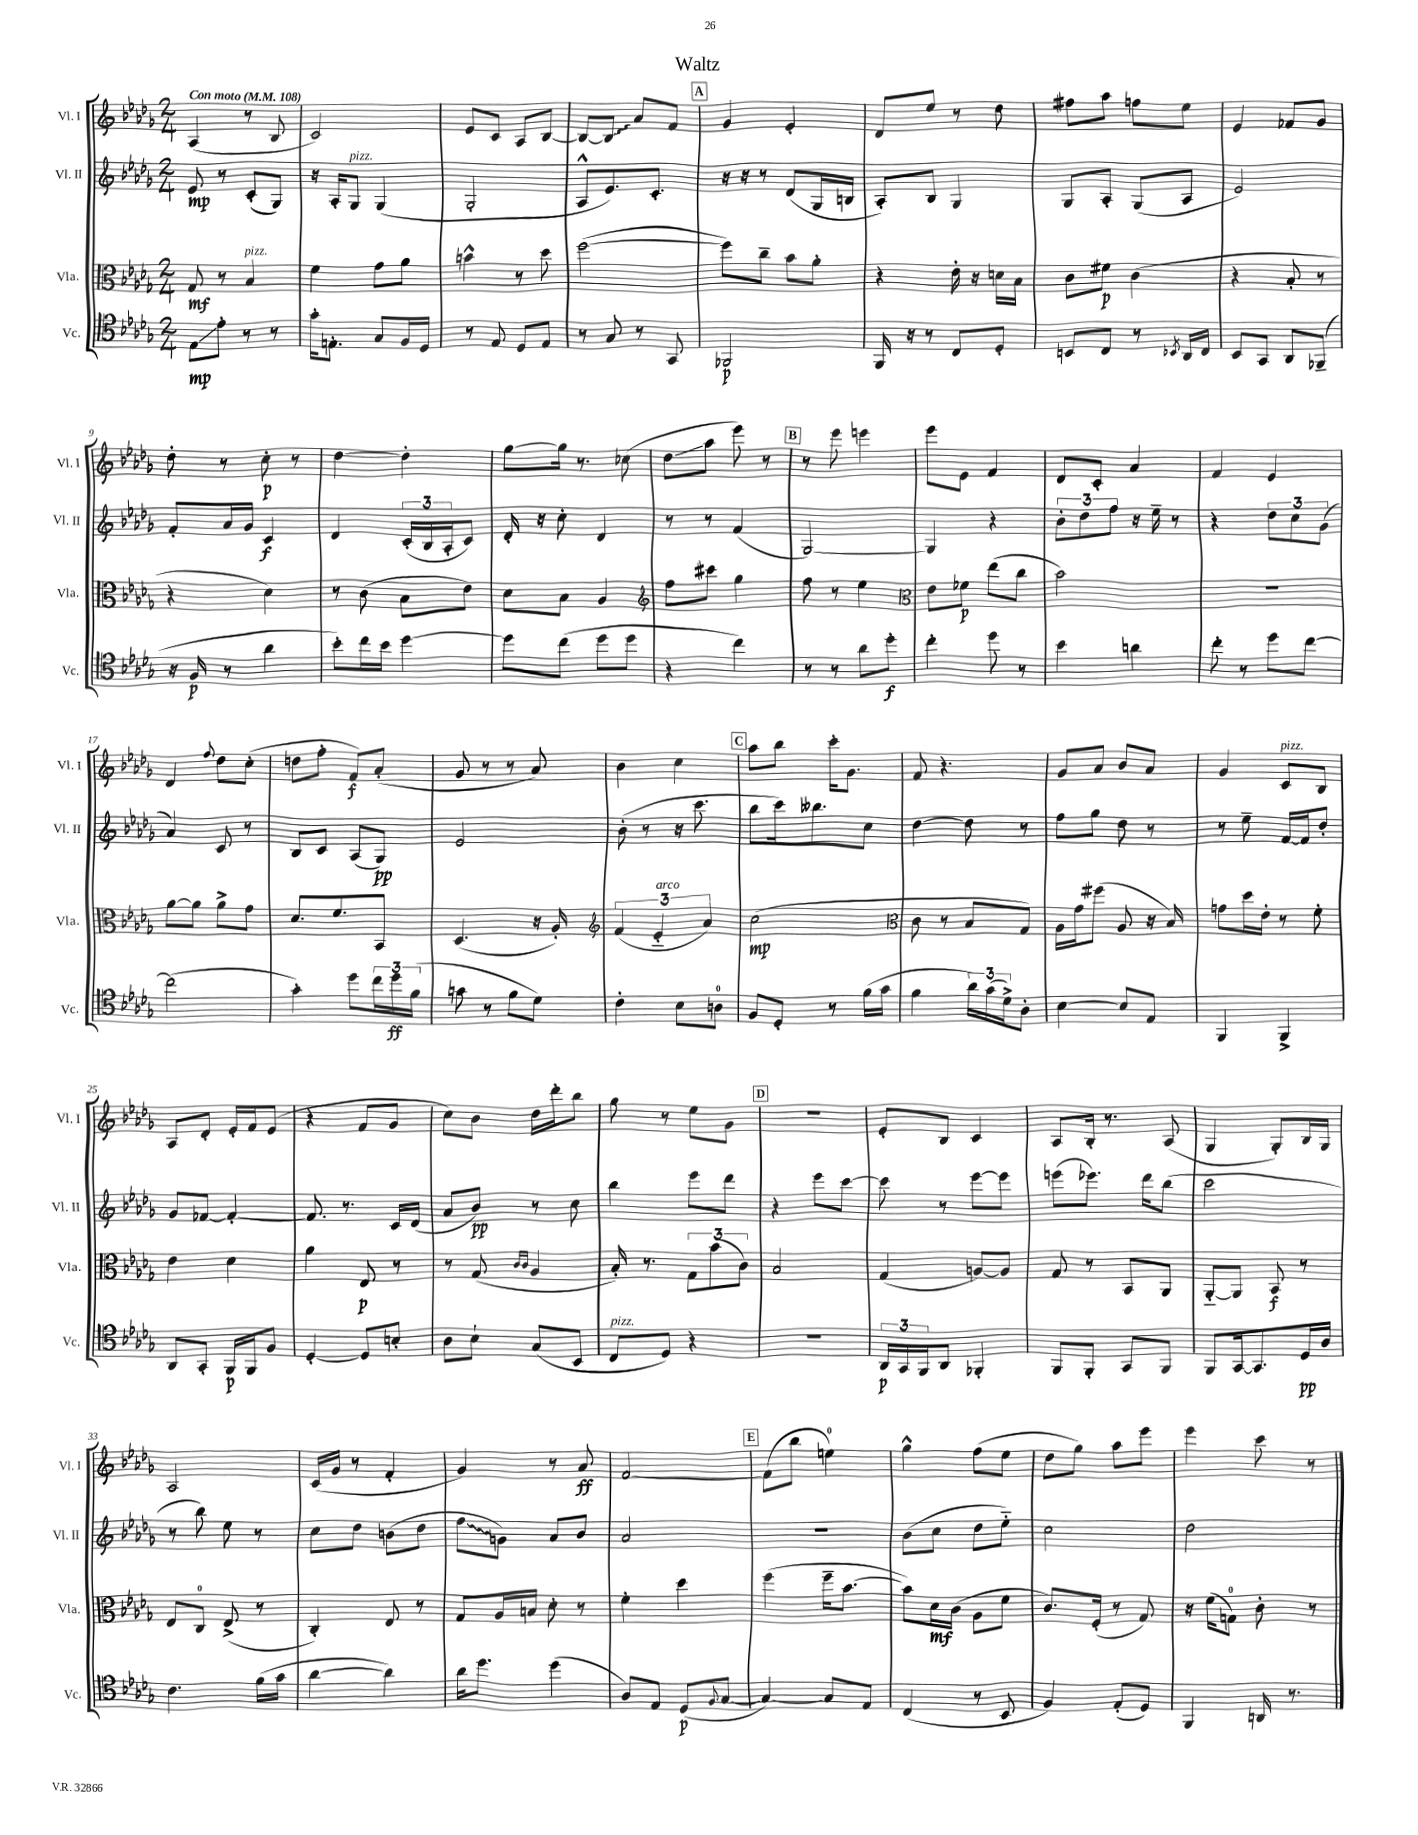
\header { title = "Waltz" }
<<
\new StaffGroup <<
\new Staff = "s0" \with { instrumentName = "Vl. I" shortInstrumentName = "Vl. I" } {
    \clef treble \key des \major \numericTimeSignature \time 2/4 \tempo "Con moto" 4 = 108
    aes4( r8 bes8 |
    c'2) |
    ees'8 c'8 aes8 bes8~ |
    bes8~ \once \override Glissando.style = #'zigzag bes8\glissando aes'8 f'8 |
    \mark \markup { \box "A" } ges'4 ees'4-. |
    des'8 ees''8 r8 des''8 |
    fis''8 aes''8 f''8 ees''8 |
    ees'4 fes'8 ges'8 |
    des''8-. r8 c''8-.\p r8 |
    des''4~ des''4-. |
    ges''8~ ges''16 r8. ces''8( |
    des''8\glissando aes''8 ees'''8) r8 |
    \mark \markup { \box "B" } r8 ees'''8 e'''4 |
    ees'''8 ees'8 f'4 |
    des'8 c'8-. aes'4 |
    f'4 ees'4 |
    des'4 \appoggiatura { f''8 } des''8 c''8-.( |
    d''8 f''8-. f'8\f) aes'8-.( |
    ges'8 r8 r8 aes'8) |
    bes'4 c''4 |
    \mark \markup { \box "C" } aes''8 bes''8 c'''16-. ges'8. |
    f'8 r4. |
    ges'8 aes'8 bes'8 aes'8 |
    ges'4 c'8^\markup { \italic "pizz." } bes8 |
    aes8 des'8-. ees'16-. f'16 ees'8( |
    r4 f'8 ges'8 |
    c''8) bes'8 des''16 des'''16-. bes''8 |
    ges''8 r8 ees''8 ges'8 |
    \mark \markup { \box "D" } R2 |
    ees'8-. bes8 c'4 |
    aes8 bes16-. r8. aes8( |
    ges4 ges8-.) bes16 ges16 |
    aes2 |
    c'16( ges'16 r8 f'4-. |
    ges'4) r8 aes'8\ff |
    f'2~ |
    \mark \markup { \box "E" } f'8( bes''8 e''4-0) |
    ges''4-^ f''8( ees''8 |
    des''8 ges''8) aes''8 ees'''8 |
    ees'''4 c'''8 r8 \bar "|." |
}
\new Staff = "s1" \with { instrumentName = "Vl. II" shortInstrumentName = "Vl. II" } {
    \clef treble \key des \major \numericTimeSignature \time 2/4
    ees'8\mp r8 c'8-.( ges8) |
    r16 aes16-. ges8^\markup { \italic "pizz." } ges4( |
    ges2-. |
    aes8-^ ees'8.) c'8.-. |
    \mark \markup { \box "A" } r16 r16 r8 des'8( ges16 b16 |
    aes8-.) bes8 ges4 |
    ges8 aes8-. ges8( aes8 |
    ees'2) |
    f'8-. aes'16 ges'16 c'4\f |
    des'4 \tuplet 3/2 { c'16-.( bes16 aes16-. } c'8) |
    des'16-. r16 c''8-. des'4 |
    r8 r8 f'4( |
    \mark \markup { \box "B" } ges2~) |
    ges4 r4 |
    \tuplet 3/2 { bes'8-. des''8 f''8 } r16 ees''16-- r8 |
    r4 \tuplet 3/2 { des''8 c''8 ges'8( } |
    aes'4) c'8 r8 |
    bes8 c'8 aes8( ges8\pp) |
    ees'2 |
    bes'8-.( r8 r16 c'''8. |
    \mark \markup { \box "C" } bes''8 c'''16) beses''8. c''8 |
    des''4~ des''8 r8 |
    f''8 ges''8 des''8 r8 |
    r8 ees''8-- f'16~ f'16 des''8-. |
    ges'8 fes'8~ fes'4~-. |
    fes'8. r8. c'16 des'16( |
    aes'8 bes'8\pp) r8 c''8 |
    bes''4 ees'''8 des'''8 |
    \mark \markup { \box "D" } r4 ees'''8 c'''8~ |
    c'''8 r8 ees'''8~ ees'''8 |
    e'''8( ees'''8.) des'''16 bes''8( |
    c'''2 |
    r8 bes''8) ees''8 r8 |
    c''8 des''8 b'8( des''8 |
    \once \override Glissando.style = #'zigzag f''8\glissando g'8) aes'8 bes'8 |
    aes'2 |
    \mark \markup { \box "E" } r2 |
    bes'8( c''8 des''8 ees''8-_) |
    c''2 |
    des''2 \bar "|." |
}
\new Staff = "s2" \with { instrumentName = "Vla." shortInstrumentName = "Vla." } {
    \clef alto \key des \major \numericTimeSignature \time 2/4
    ges8\mf r8 bes4^\markup { \italic "pizz." } |
    f'4 ges'8 aes'8 |
    b'4-^ r8 des''8 |
    f''2~( |
    \mark \markup { \box "A" } f''8) c''8-- bes'8 aes'8-. |
    r4 ees'16-. r16 d'16 bes16 |
    c'8 fis'8\p c'4( |
    r4 bes8-. r8 |
    r4 des'4) |
    r8 c'8( bes8 ees'8) |
    des'8 bes8 aes4 |
    \clef treble f''8 cis'''8 ges''4 |
    \mark \markup { \box "B" } f''8 r8 ees''4 |
    \clef alto ees'8 fes'8\p ees''8( c''8 |
    bes'2) |
    R2 |
    aes'8~ aes'8 aes'8-> ges'8 |
    des'8. f'8. bes,8 |
    des4.( r16 aes16-.) |
    \clef treble \tuplet 3/2 { f'4( ees'4-_^\markup { \italic "arco" } aes'4) } |
    \mark \markup { \box "C" } c''2\mp( |
    \clef alto c'8 r8 bes8 ges8) |
    aes16 ges'16 fis''8( aes8 r16 bes16) |
    g'8 des''16 ees'16-. r8 f'8-. |
    ees'4 des'4 |
    aes'4 ees8\p r8 |
    r8 ges8( \grace { c'16 c'16 } aes4 |
    bes16-.) r8. \tuplet 3/2 { ges8 bes'8( c'8) } |
    \mark \markup { \box "D" } bes2 |
    ges4( a8~) a8 |
    ges8 r8 bes,8 aes,8 |
    aes,8~-_ aes,8 bes,8\f r8 |
    ees8 c8-0 ees8->( r8 |
    c4-.) ees8 r8 |
    ges8 aes16 b16 des'8-. r8 |
    f'4-. des''4 |
    \mark \markup { \box "E" } f''4( f''16-- bes'8.~ |
    bes'8) des'16\mf c'16( aes8 f'8 |
    c'8.) f16-.( r8 ges8) |
    r16 f'16( g8-0) c'8-. r8 \bar "|." |
}
\new Staff = "s3" \with { instrumentName = "Vc." shortInstrumentName = "Vc." } {
    \clef tenor \key des \major \numericTimeSignature \time 2/4
    ees8\glissando\mp ees'8-. r8 r8 |
    ges'16-. e8.-. ges8 f16 des16 |
    r8 ees8 des8 ees8 |
    r8 ges8 r8 ges,8 |
    \mark \markup { \box "A" } fes,2\p |
    f,16 r16 r8 c8 des8-. |
    b,8 c8 r8 \acciaccatura { bes,8 } aes,16 c16 |
    bes,8 ges,8 aes,8 fes,8--( |
    r16 f16\p r8 aes'4 |
    bes'8-.) c''16 bes'16 des''4~ |
    des''8 c''8( des''8 des''8 |
    r4 c''4) |
    \mark \markup { \box "B" } r8 r8 aes'8 des''8-.\f |
    c''4-. des''8 r8 |
    bes'4 a'4 |
    c''8-. r8 des''8 c''8~ |
    c''2( |
    ges'4-.) des''8 \tuplet 3/2 { c''16 des''16\ff f'16( } |
    g'8 r8 f'8 des'8) |
    c'4-. bes8 a8-0 |
    \mark \markup { \box "C" } f8 des8-. r8 f'16( ges'16 |
    f'4 \tuplet 3/2 { aes'16) ges'16( des'16->) } aes8-. |
    bes4~ bes8 ees8 |
    f,4 f,4-> |
    aes,8 ges,8-. f,16\p f,16 f8 |
    des4~-. des8 b8-. |
    aes8 bes8-! ges8( bes,8 |
    c8^\markup { \italic "pizz." } des8) r4 |
    \mark \markup { \box "D" } R2 |
    \tuplet 3/2 { aes,16\p ges,16 f,16 } aes,8 fes,4-. |
    f,8 f,8-. ges,8 f,8 |
    f,8 ges,16~ ges,8. des16\pp aes16 |
    c'4. f'16( ges'16 |
    aes'4~ aes'4) |
    aes'16 des''8. des''4( |
    aes8) ees8 des8\p( \appoggiatura { f8 } ges8~ |
    \mark \markup { \box "E" } ges4~) ges8 ees8 |
    c4( r8 bes,8 |
    f4) ees8-.( des8) |
    f,4 a,16 r8. \bar "|." |
}
>>
>>
